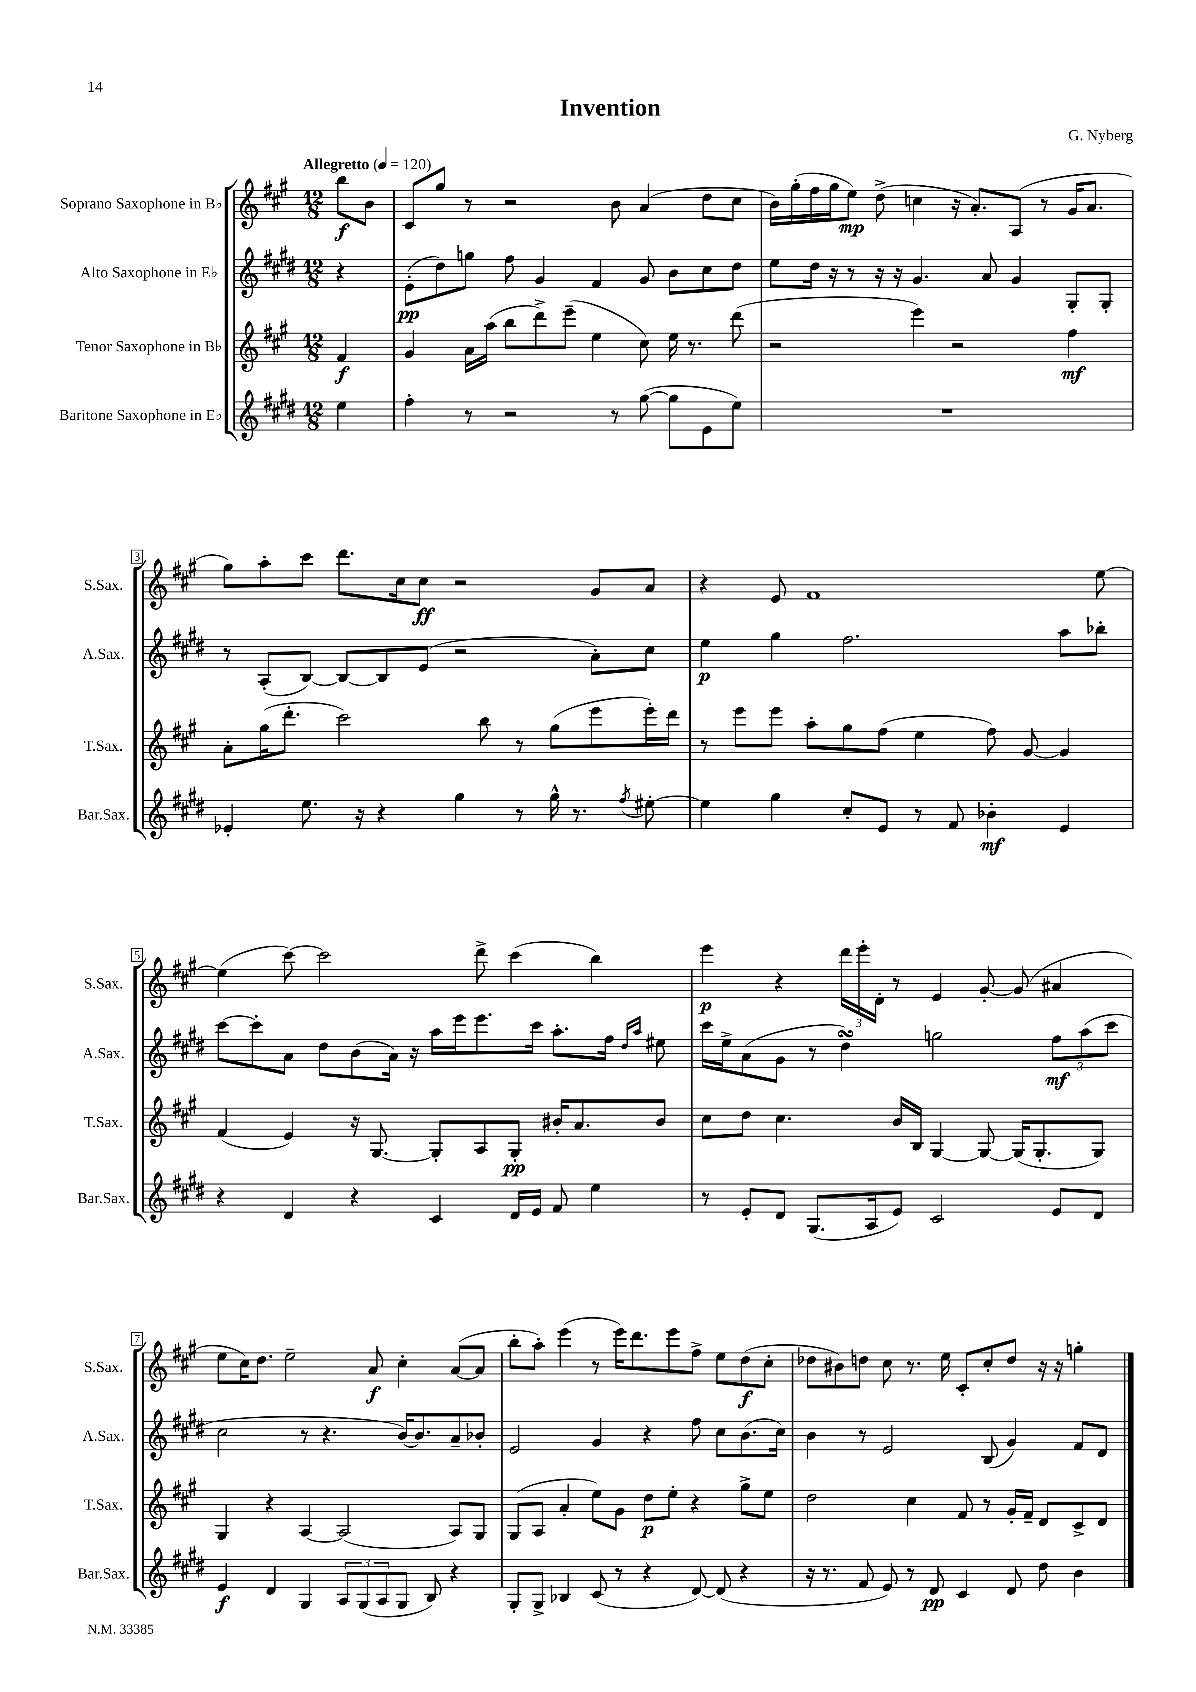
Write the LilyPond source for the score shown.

\header { title = "Invention" composer = "G. Nyberg" }
<<
\new StaffGroup <<
\new Staff = "s0" \with { instrumentName = "Soprano Saxophone in Bb" shortInstrumentName = "S.Sax." } {
    \clef treble \key a \major \numericTimeSignature \time 12/8 \partial 4 \tempo "Allegretto" 4 = 120
    b''8\f b'8 |
    cis'8 gis''8 r8 r2 b'8 a'4( d''8 cis''8 |
    b'16) gis''16-.( fis''16 gis''16 e''8\mp) d''8->( c''4 r16 a'8.-.) a8( r8 gis'16 a'8. |
    gis''8) a''8-. cis'''8 d'''8. cis''16 cis''8\ff r2 gis'8 a'8 |
    r4 e'8 fis'1 e''8~ |
    e''4( cis'''8~) cis'''2 d'''8-> cis'''4( b''4) |
    e'''4\p r4 \tuplet 3/2 { d'''16 e'''16-. d'16-. } r8 e'4 gis'8~-. gis'8( ais'4 |
    e''8 cis''16) d''8. e''2-- a'8\f cis''4-. a'8~( a'8 |
    b''8-. a''8-.) e'''4( r8 e'''16) d'''8. e'''8 fis''8-> e''8 d''8\f( cis''8-. |
    des''8 bis'8) d''8 cis''8 r8. e''16 cis'8-. cis''8-. d''8 r16 r16 g''4-. \bar "|." |
}
\new Staff = "s1" \with { instrumentName = "Alto Saxophone in Eb" shortInstrumentName = "A.Sax." } {
    \clef treble \key e \major \numericTimeSignature \time 12/8 \partial 4
    r4 |
    e'8-.\pp( dis''8) g''8 fis''8 gis'4 fis'4 gis'8 b'8 cis''8 dis''8 |
    e''8 dis''16 r16 r8 r16 r16 gis'4. a'8 gis'4 gis8-. gis8-. |
    r8 a8-.( b8~) b8~ b8 e'8( r2 a'8-.) cis''8 |
    e''4\p gis''4 fis''2. a''8 bes''8-. |
    cis'''8~ cis'''8-. a'8 dis''8 b'8( a'16) r16 a''16 e'''16 e'''8. cis'''16 a''8.-. fis''16 \grace { dis''16 a''16 } eis''8 |
    cis'''16 e''16-> a'8( gis'8 r8 dis''4\turn) g''2 \tuplet 3/2 { fis''8\mf a''8( cis'''8 } |
    cis''2 r8 r4. b'16~) b'8. a'8-- bes'8-. |
    e'2 gis'4 r4 fis''8 cis''8 b'8.( cis''16) |
    b'4 r8 e'2 b8( gis'4) fis'8 dis'8 \bar "|." |
}
\new Staff = "s2" \with { instrumentName = "Tenor Saxophone in Bb" shortInstrumentName = "T.Sax." } {
    \clef treble \key a \major \numericTimeSignature \time 12/8 \partial 4
    fis'4\f |
    gis'4 a'16 a''16( b''8 d'''8->) e'''8--( e''4 cis''8) e''16 r8. d'''8( |
    r2 e'''4) r2 fis''4\mf |
    a'8-. gis''16( d'''8.-. cis'''2) b''8 r8 gis''8( e'''8 e'''16-.) d'''16 |
    r8 e'''8 e'''8 a''8-. gis''8 fis''8( e''4 fis''8) gis'8~ gis'4 |
    fis'4( e'4) r16 gis8.~ gis8-. a8 gis8-.\pp bis'16-. a'8. bis'8 |
    cis''8 d''8 cis''4. b'16 b16 gis4~ gis8~ gis16( gis8.-. gis8) |
    gis4 r4 a4~ a2( a8) gis8 |
    gis8( a8 a'4-. e''8) gis'8 d''8\p e''8-. r4 gis''8-> e''8 |
    d''2 cis''4 fis'8 r8 gis'16-. fis'16-- d'8 cis'8-> d'8 \bar "|." |
}
\new Staff = "s3" \with { instrumentName = "Baritone Saxophone in Eb" shortInstrumentName = "Bar.Sax." } {
    \clef treble \key e \major \numericTimeSignature \time 12/8 \partial 4
    e''4 |
    fis''4-. r8 r2 r8 gis''8~( gis''8 e'8 e''8) |
    R1. |
    ees'4-. e''8. r16 r4 gis''4 r8 gis''16-^ r8. \acciaccatura { fis''8 } eis''8~-. |
    eis''4 gis''4 cis''8-. e'8 r8 fis'8 bes'4-.\mf e'4 |
    r4 dis'4 r4 cis'4 dis'16 e'16 fis'8 e''4 |
    r8 e'8-. dis'8 gis8.( a16 e'8) cis'2 e'8 dis'8 |
    e'4\f dis'4 gis4 \tuplet 3/2 { a8 gis8( a8 } gis8 b8) r4 |
    gis8-. gis8-> bes4 cis'8( r8 r4 dis'8~) dis'8( r4 |
    r16 r8. fis'8 e'8) r8 dis'8\pp cis'4 dis'8 dis''8 b'4 \bar "|." |
}
>>
>>
\layout { \context { \Score \override BarNumber.stencil = #(make-stencil-boxer 0.1 0.3 ly:text-interface::print) } }
